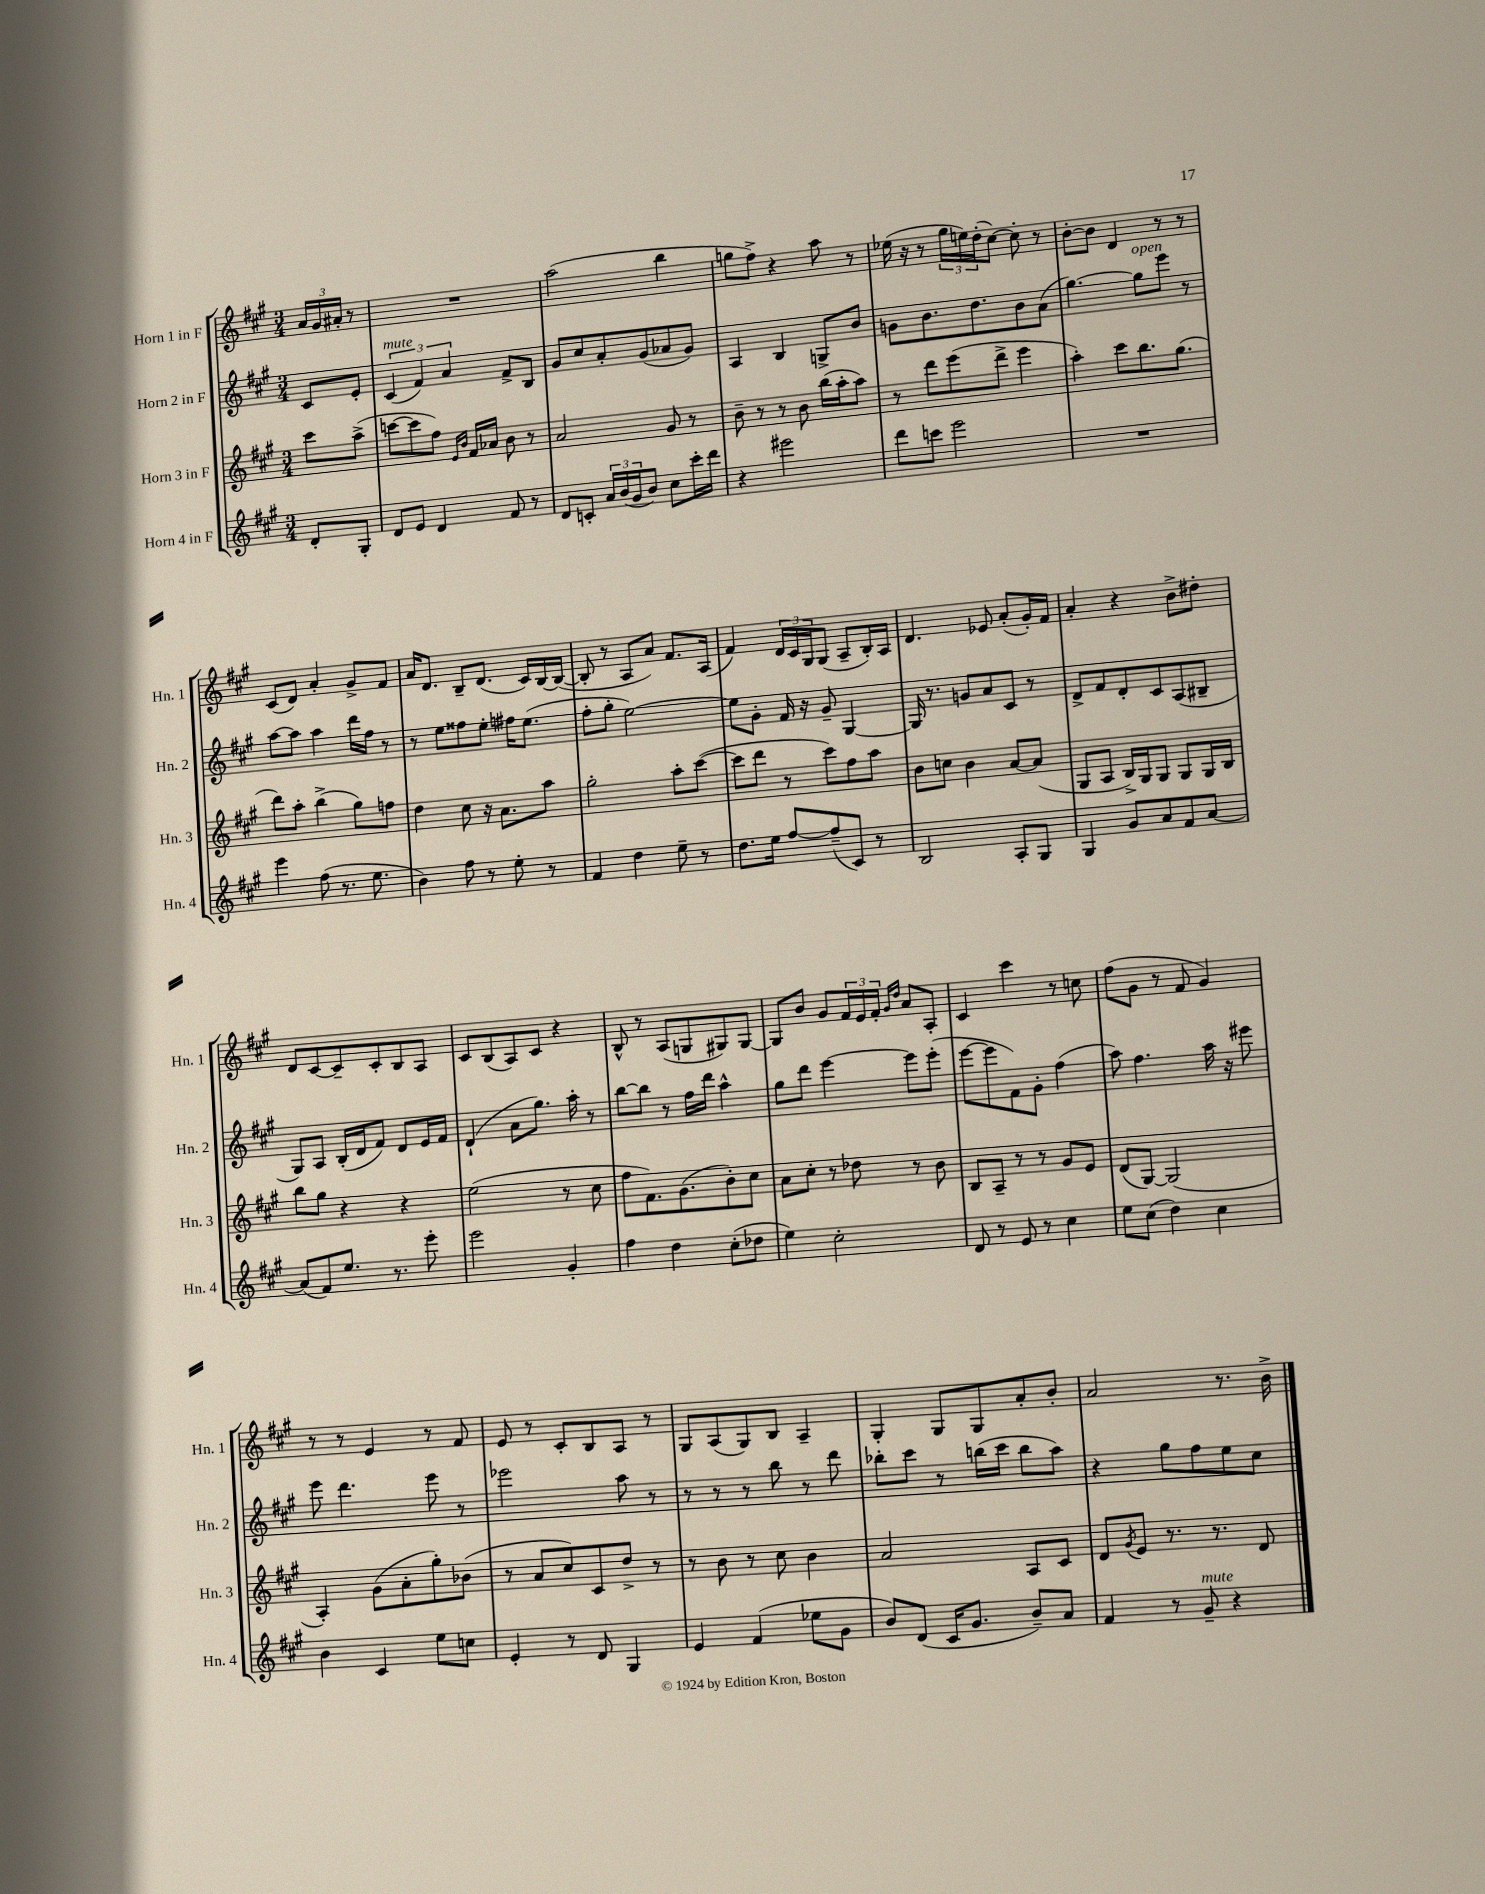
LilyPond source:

<<
\new StaffGroup <<
\new Staff = "s0" \with { instrumentName = "Horn 1 in F" shortInstrumentName = "Hn. 1" } {
    \clef treble \key a \major \numericTimeSignature \time 3/4 \partial 4
    \tuplet 3/2 { a'16 gis'16 ais'16-. } r8 |
    R2. |
    a''2( b''4 |
    g''8 fis''8->) r4 a''8 r8 |
    ees''16( r16 r8 \tuplet 3/2 { gis''16 e''16) d''16-.( } cis''8~) cis''8-. r8 |
    b'8~-. b'8 d'4 r8 r8 |
    cis'8( d'8) a'4-. gis'8-> fis'8 |
    a'16 d'8. b8-- d'8.( cis'16) b16~ b16~( |
    b8-. r8 a8 a'8) fis'8. a16( |
    fis'4) \tuplet 3/2 { d'16 cis'16 gis16 } gis8( a8-- b16-.) a16 |
    d'4. ees'8 a'8-.( gis'16-.) fis'16 |
    a'4-. r4 b'8-> dis''8-. |
    d'8 cis'8~ cis'8-- cis'8-. b8 a8 |
    cis'8 b8( a8) cis'8 r4 |
    b8-^ r8 a8( g8 gis8) gis8~ |
    gis8 b'8 gis'8 \tuplet 3/2 { fis'16 e'16 fis'16-. } \grace { gis'16 d''16 } a'8 a8-. |
    cis'4 cis'''4 r8 c''8 |
    fis''8( gis'8 r8 fis'8 gis'4) |
    r8 r8 e'4 r8 fis'8 |
    e'8 r8 cis'8-. b8 a8 r8 |
    gis8 a8( gis8) b8 a4-- |
    gis4-. gis8 gis8 a'8-. b'8-. |
    a'2 r8. b'16-> \bar "|." |
}
\new Staff = "s1" \with { instrumentName = "Horn 2 in F" shortInstrumentName = "Hn. 2" } {
    \clef treble \key a \major \numericTimeSignature \time 3/4 \partial 4
    cis'8 e'8-. |
    \tuplet 3/2 { cis'4^\markup { \italic "mute" }( fis'4) a'4 } fis'8-> b8 |
    gis'8 cis''8 a'8-. gis'8( aes'8 gis'8) |
    a4 b4 g8-> b'8 |
    g'8 b'8. d''8. b'8 a'8( |
    gis''4.~) gis''8^\markup { \italic "open" } e'''8 r8 |
    a''8~ a''8 a''4 d'''16 fis''16 r8 |
    r8 e''8 fisis''8 e''8-. fis''16 e''8.( |
    fis''8-. gis''8-. e''2~) |
    e''8 gis'8-. fis'16 r16 gis'8-- gis4~ |
    gis16 r8. g'8 a'8 cis'8 r8 |
    d'8-> fis'8 d'8-. cis'8 a8( bis8-- |
    gis8) a8 b16-.( d'16 fis'8) d'8 e'16 fis'16 |
    d'4-!( a'8 gis''8.) a''16-. r8 |
    b''8~ b''8 r8 fis''16 d'''16 a''4-^ |
    gis''8 d'''8 e'''4~ e'''8 e'''8-.( |
    e'''8~ e'''8 fis'8) gis'8-. fis''4( |
    a''8) fis''4. a''16 r16 eis'''8 |
    e'''8 d'''4. e'''8 r8 |
    ees'''2 a''8 r8 |
    r8 r8 r8 b''8 r8 d'''8 |
    bes''8-. cis'''8 r8 b''16( cis'''16 b''8 a''8) |
    r4 gis''8 fis''8 e''8 cis''8 \bar "|." |
}
\new Staff = "s2" \with { instrumentName = "Horn 3 in F" shortInstrumentName = "Hn. 3" } {
    \clef treble \key a \major \numericTimeSignature \time 3/4 \partial 4
    cis'''8 a''8->( |
    c'''8~ c'''8 fis''8) \grace { e'16 b'16 } fis'16 aes'16 b'8 r8 |
    a'2 gis'8 r8 |
    b'8-- r8 r8 b'8 b''16( a''16-. a''8) |
    r8 d'''8 e'''8( d'''8-> e'''4 |
    a''4-.) cis'''8 b''8. gis''8.( |
    d'''8) a''8-. b''4->( gis''8) f''8 |
    d''4 cis''8 r16 a'8. a''8 |
    gis''2-. a''8-. cis'''8~( |
    cis'''8 d'''8 r8 cis'''8) fis''8 a''8 |
    b'8 c''8 b'4 a'8~ a'8( |
    gis8 a8 b16->) gis16 gis8 gis8 gis16 b16 |
    b''8 gis''8 r4 r4 |
    e''2( r8 cis''8 |
    fis''8 fis'8.) gis'8.( b'8-.) cis''8 |
    a'8 cis''8-. r8 des''8 r8 b'8 |
    b8 a8-- r8 r8 gis'8 e'8 |
    d'8( gis8~) gis2( |
    a4-.) gis'8( a'8-. gis''8-.) bes'8( |
    r8 a'8 cis''8) cis'8 d''8-> r8 |
    r8 b'8 r8 cis''8 b'4 |
    a'2 a8 cis'8 |
    d'8 \acciaccatura { gis'8 } e'8 r8. r8. d'8 \bar "|." |
}
\new Staff = "s3" \with { instrumentName = "Horn 4 in F" shortInstrumentName = "Hn. 4" } {
    \clef treble \key a \major \numericTimeSignature \time 3/4 \partial 4
    d'8-. gis8-. |
    d'8 e'8 d'4 fis'8 r8 |
    d'8 c'8-. \tuplet 3/2 { a'16 b'16( gis'16 } b'8) cis''8 cis'''16-. d'''16 |
    r4 eis'''2 |
    d'''8 c'''8 e'''2 |
    R2. |
    e'''4 fis''8( r8. e''8. |
    b'4) fis''8 r8 e''8-. r8 |
    fis'4 d''4 e''8-- r8 |
    d''8. e''16 fis''8~ fis''8--( cis'8) r8 |
    b2 a8-. gis8 |
    gis4 gis'8 a'8 fis'8 a'8~ |
    a'8( fis'8) e''8. r8. e'''8-. |
    e'''2 gis'4-. |
    fis''4 d''4 cis''8-.( des''8 |
    e''4) cis''2-. |
    d'8 r8 e'8 r8 cis''4 |
    e''8 cis''8( d''4) cis''4 |
    b'4 cis'4 e''8 c''8 |
    e'4-. r8 d'8 gis4 |
    e'4 fis'4( ees''8 gis'8 |
    b'8) d'8( cis'16 gis'8. b'8--) a'8 |
    fis'4 r8 gis'8--^\markup { \italic "mute" } r4 \bar "|." |
}
>>
>>
\layout { \context { \Score \remove "Bar_number_engraver" } }
